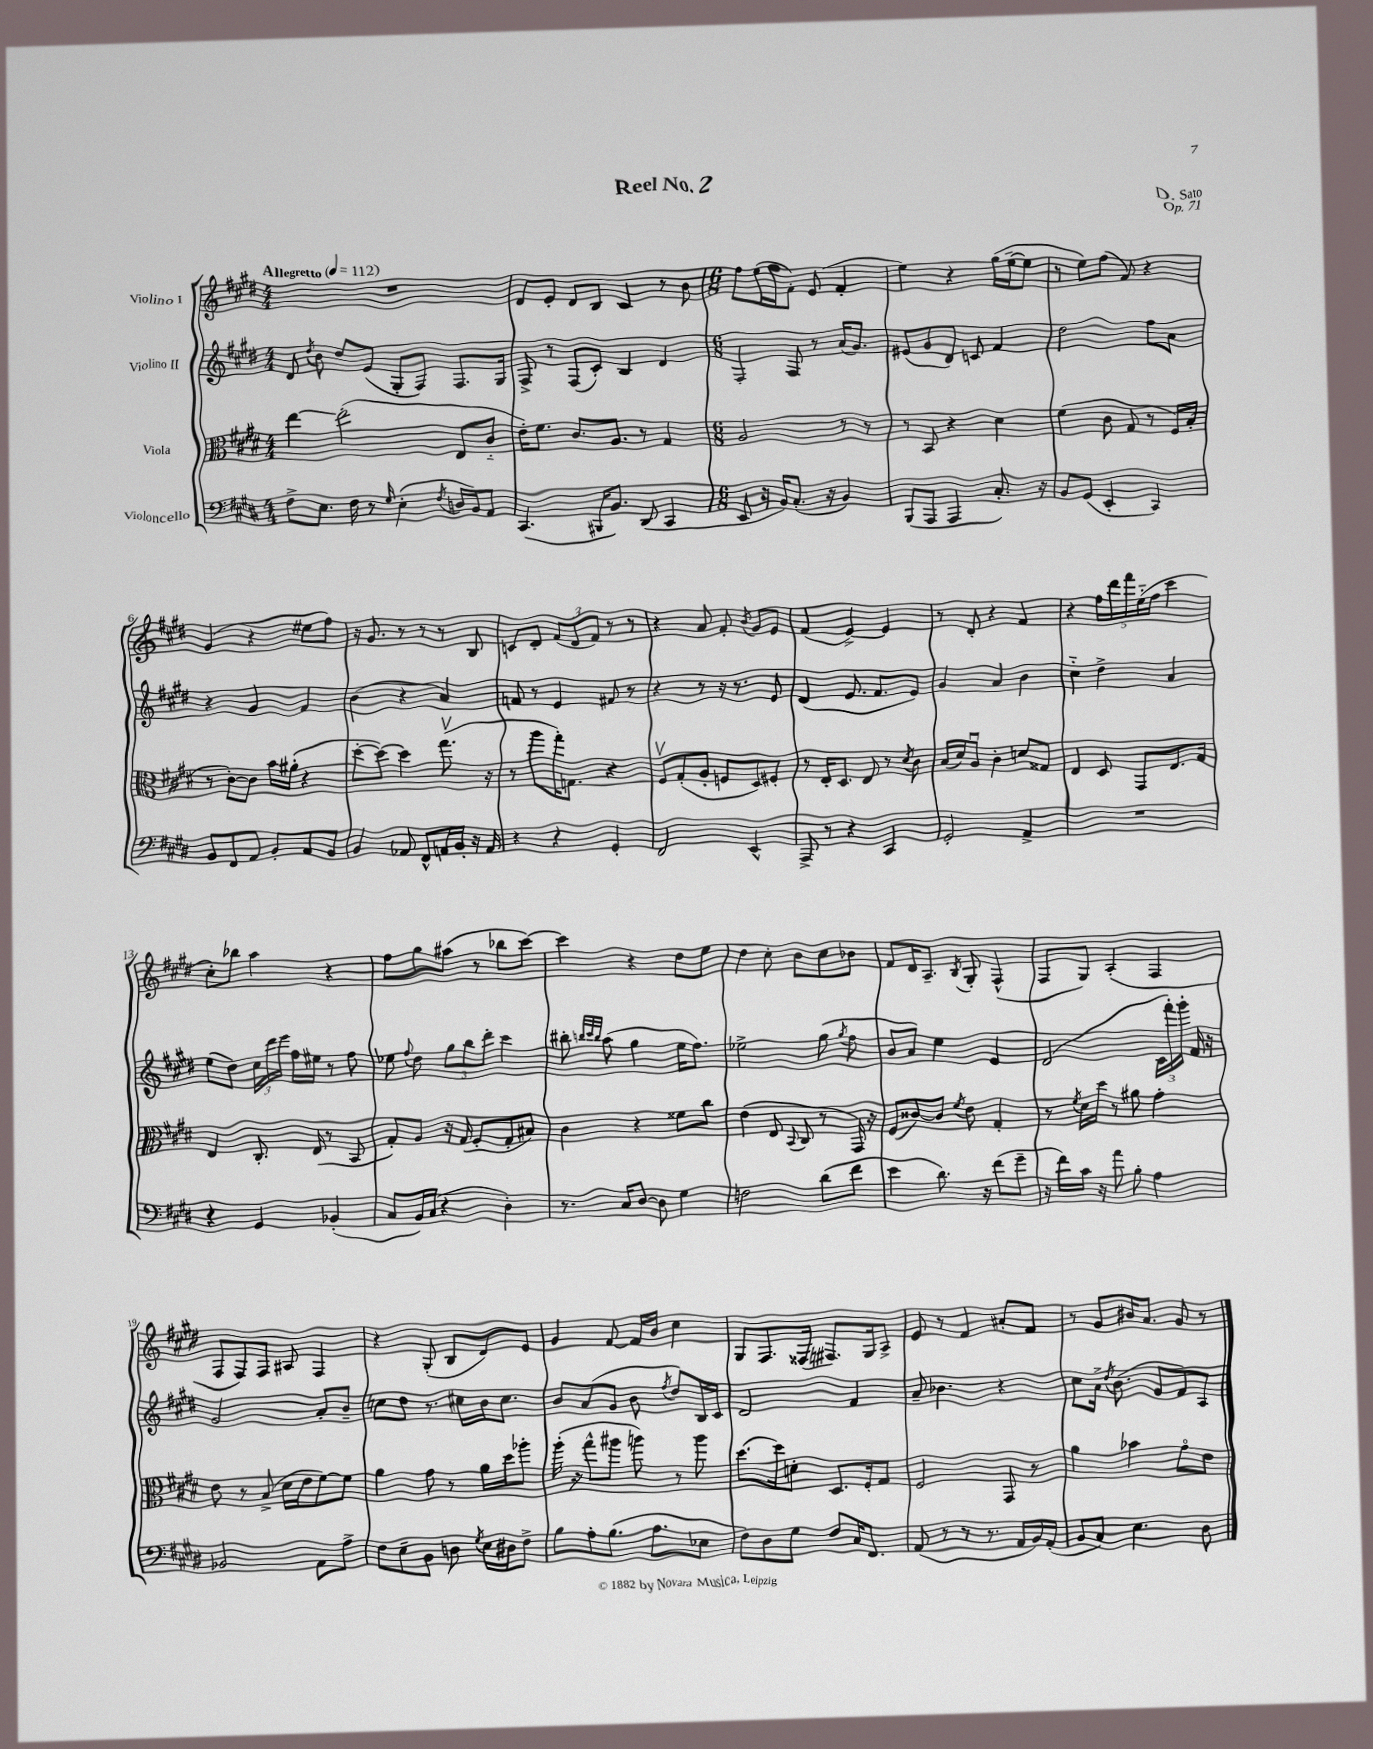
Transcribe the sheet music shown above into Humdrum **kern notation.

**kern	**kern	**kern	**kern
*staff4	*staff3	*staff2	*staff1
*clefF4	*clefC3	*clefG2	*clefG2
*k[f#c#g#d#]	*k[f#c#g#d#]	*k[f#c#g#d#]	*k[f#c#g#d#]
*M4/4	*M4/4	*M4/4	*M4/4
*MM112	*MM112	*MM112	*MM112
8F#^\L	[4ee\	8d#/	1r
.	.	8qdd#/	.
8.E\J	.	8b\	.
.	(2ee'\]	8dd#/L	.
16F#\	.	.	.
8r	.	(8e/J	.
16qqG#/	.	.	.
(4E'\	.	8G#'/L	.
.	.	8F#/J)	.
8qF#/	.	.	.
16D/LL	8E/L	8.F#/L	.
16BB/J)	.	.	.
8AA/J	8c#'~/J	.	.
.	.	16G#/Jk	.
=	=	=	=
(4.CC#/	16e'\LK)	8F#^/	8d#/L
.	8.f#\J	.	.
.	.	8r	8e'/J
.	8.c#/L	(8F#/L	8d#/L
16BBB#/LK	.	8c#'/J)	8B/J
8.BB/J)	8.A/J	.	.
.	.	4B/	4c#/
(8DD#/	8r	.	.
4CC#/	4G#/	4d#/	8r
.	.	.	8b\
=	=	=	=
*M6/8	*M6/8	*M6/8	*M6/8
8EE/	2A/	4F#'/	8ff#\L
16r	.	.	(16ee\L
16BB/LK)	.	.	16ff#\J
(8.C#'/J	.	8F#/	8f#'\J)
.	.	8r	(8e/
16r	.	.	.
4BB/)	8r	(16a/LK	4f#'/
.	.	8.g#/J)	.
.	8r	.	.
=	=	=	=
(8BBB/L	8r	(8e#/L	4ee\)
8AAA/J	8BB/	8g#/	.
4AAA/	4r	8d#/J)	4r
.	.	8c/	.
8.C#'/)	4d#\	4f#/	(16gg#\LL
.	.	.	[16ee~\J
.	.	.	8ee\]J
16r	.	.	.
=	=	=	=
8BB/L	(4f#\	2dd#\	8r
(8GG#/J	.	.	8ee\L)
4EE'/	8c#\	.	(8ff#\J
.	8G#/	.	8f#/)
4CC#/)	8r	8ff#\L	4r
.	16F#/LL)	8a\J	.
.	(16B'/JJ	.	.
=	=	=	=
8BB/L	8r	4r	(4g#/
8FF#/	[8c#'\L)	.	.
8AA/J	8c#\]J	4g#/	4r
8BB'/L	16b\LL	.	.
.	(16a#'\JJ	.	.
8AA/	4r	4f#/	8ee#\L
8BB/J	.	.	8ff#\J)
=	=	=	=
4BB/	[8dd#'\L	(4b\	16r
.	.	.	8.g#/
.	8dd#\_J)	.	.
8AA-/	4dd#\]	4r	8r
8FF#^^/L	.	.	8r
16AA/L	(8.gg#v\	4a/)	8r
16BB'/JJ	.	.	.
16r	.	.	8B/
16AA/	16r	.	.
=	=	=	=
4r	8r	8f/	8c/L
.	8aa\L	8r	8d#'/J
4r	16gg#'\K)	4e/	(12f#/L
.	8.G\J	.	.
.	.	.	12d#/
.	.	.	12f#/J)
4GG#'/	4r	8f#/	8r
.	.	8r	8r
=	=	=	=
2FF#/	8F#v/L	4r	4r
.	(8G#'/	.	.
.	8A'/J	8r	8a/
.	8F/L	16r	8f#'/
.	.	8.r	.
.	.	.	8qb/
4EE^^/	8D#/)	.	8g#/L
.	8F#'/J	8e/	8e/J
=	=	=	=
8AAA^/	8r	(4d#/	(4f#/
8r	16E'/LK	.	.
.	8.D#/J	.	.
4r	.	8.e/	[4e^/)
.	8E/	.	.
.	.	8.f#/L	.
4CC#/	8r	.	4e/]
.	8qd#/	.	.
.	8c#\	8e/J)	.
=	=	=	=
2GG#'/	(16B/LL	4g#/	8r
.	16d#/J)	.	.
.	8Au/J	.	8d#'/
.	4c#'\	4a/	4r
4AA^/	8d/L	4b\	4f#/
.	8G##/J	.	.
=	=	=	=
2.r	4E/	4cc#'~\	4r
.	8D#/	4dd#^\	20ff#\LL
.	.	.	20ddd#\
.	.	.	20fff#\
.	8GG#/L	.	.
.	.	.	(20ee'~\
.	.	.	20ff#\JJ
.	8.E/	4a/	4ccc#\
.	16G#/Jk	.	.
=	=	=	=
4r	4E/	(8ee\L	8cc#'\L)
.	.	8dd#\J)	8bb-\J
4GG#/	8.C#'/	24cc#\LL	4aa\
.	.	24ddd#\	.
.	.	24eee\JJ	.
.	.	16ff#\LL	.
.	(16E/	16ee#\JJ	.
(4BB-'/	8r	8r	4r
.	8BB/	8ff#\	.
=	=	=	=
8C#/L	8G#'/L)	8ee-\	8ff#\L
.	.	8qqff#/	.
16BB/L)	8A/J	8dd#\	8gg#\
(16C#/JJ	.	.	.
4r	16r	12gg#\L	(8aa#\J
.	(16G#/	.	.
.	.	12bb\	.
.	8F#'/L	.	8r
.	.	12ddd#'\J	.
4D#'\)	8G#'/	4ccc#\	8bb-\L
.	8B#/J)	.	[8ccc#\J)
=	=	=	=
8.r	4c#\	8bb#'\	4ccc#\]
.	.	32qqbb/LLL	.
.	.	32qqccc#/	.
.	.	32qqbb/JJJ	.
.	.	(8aa\	.
16C#/LK	.	.	.
[8D#/J	4r	4gg#\	4r
8D#\]	.	.	.
4G#\	8f##\L	16ee\LK	8dd#\L
.	.	8.ff#\J)	.
.	8cc#\J	.	8ee\J
=	=	=	=
2F\	(4e\	2ee-^\	4dd#\
.	8E/	.	8cc#'\
.	8qqBB/	.	.
.	8C#/	.	8b\L
(8d#\L	8r	(8gg#\	8cc#\
.	.	8qgg#/	.
8f#\J	16GG#/)	8ff#\	8b-\J
.	16r	.	.
=	=	=	=
4e\	(8F#/L	8b/L	8f#/L
.	[8c##/)	8a/J)	16d#/K
.	.	.	8.A~/J
8.d#\)	8c##/]J	4ee\	.
.	8qf#/	.	8qB/
.	8e\	.	8G#'/
16r	.	.	.
(8f#\L	4G#'/	4e/	(4F#^^/
8g#~\J	.	.	.
=	=	=	=
16r	8r	(2d#/	8F#/L
16f#\LL)	.	.	.
.	8qf#/	.	.
16c#\JJ	16d#\LL	.	8G#/J)
16r	16dd#\JJ	.	.
8a\	8r	.	(4A'/
8B'\	8a#\	.	.
4A\	4g#'\	24c#\LL	4F#/
.	.	24fff#'\)	.
.	.	24ggg#'\JJ	.
.	.	16f#/	.
.	.	16r	.
=	=	=	=
2BB-/	8e\	2g#/	8F#/L
.	8r	.	8F#/)
.	(8B^/	.	8F#/J
.	16d#\LL	.	8A#/
.	16e\J	.	.
8AA\L	[8f#\)	8a'/L	4F#/
8A^\J	8f#\]J	8b~/J	.
=	=	=	=
8F#\L	4a\	8cc\L	4r
8E~\	.	8dd#\J	.
8BB\J	8g#\	8.r	(8G#'/
8D\	8r	.	8B/L
.	.	16cc#\LL	.
8qG#/	.	.	.
16E\LL	16a\LL	16b\J	8d#/)
16D#\J	16dd#\J	8.cc#\J	.
8F#^\J	8aa-'\J	.	8e/J
=	=	=	=
8B\L	(16aa'\	8b/L	4g#/
.	16r	.	.
8A'\	8gg#^^\L	(8a/	.
(8.B\J	8aa#\J	8g#/J	[8f#/
.	8aa\)	8b\	16f#/]LL
8.A\L	.	.	16b/JJ
.	.	8qff#/	.
.	8r	8dd#/L)	4cc#\
8E-\J	8aa\	16B/L	.
.	.	16c#/JJ	.
=	=	=	=
8F#\L)	[8.dd#\L	2d#/	8G#/L
8D#\	.	.	8.F#/
.	16dd#\]k	.	.
8G#\J	8d'\J	.	.
.	.	.	(16F##/Jk
8F#/L	8.D#/L	.	8.F#/L)
16C#/K	.	4f#/	.
8.FF#/J	16F#'/k	.	16G#/k
.	8G#/J	.	8A^/J
=	=	=	=
(8AA/	2F#/	8a~/	8e/
8r	.	4.b-\	8r
8r	.	.	4f#/
8.r	.	.	.
.	8GG#/	4r	8a#'/L
16AA/LL	.	.	.
16BB/)	8r	.	8f#/J
(16AA'/JJ	.	.	.
=	=	=	=
8BB/L	4a\	8cc#\L	8r
8C#/J)	.	16a^\Jk	8g#/L
.	.	8qdd#/	.
.	.	(8.b\	.
4.E\	4b-\	.	16b#/K
.	.	.	8.a/J
.	.	8g#/L	.
.	8g#o\L	8f#/)	8g#/
8D#\	8e\J	8A/J	8r
==	==	==	==
*-	*-	*-	*-
